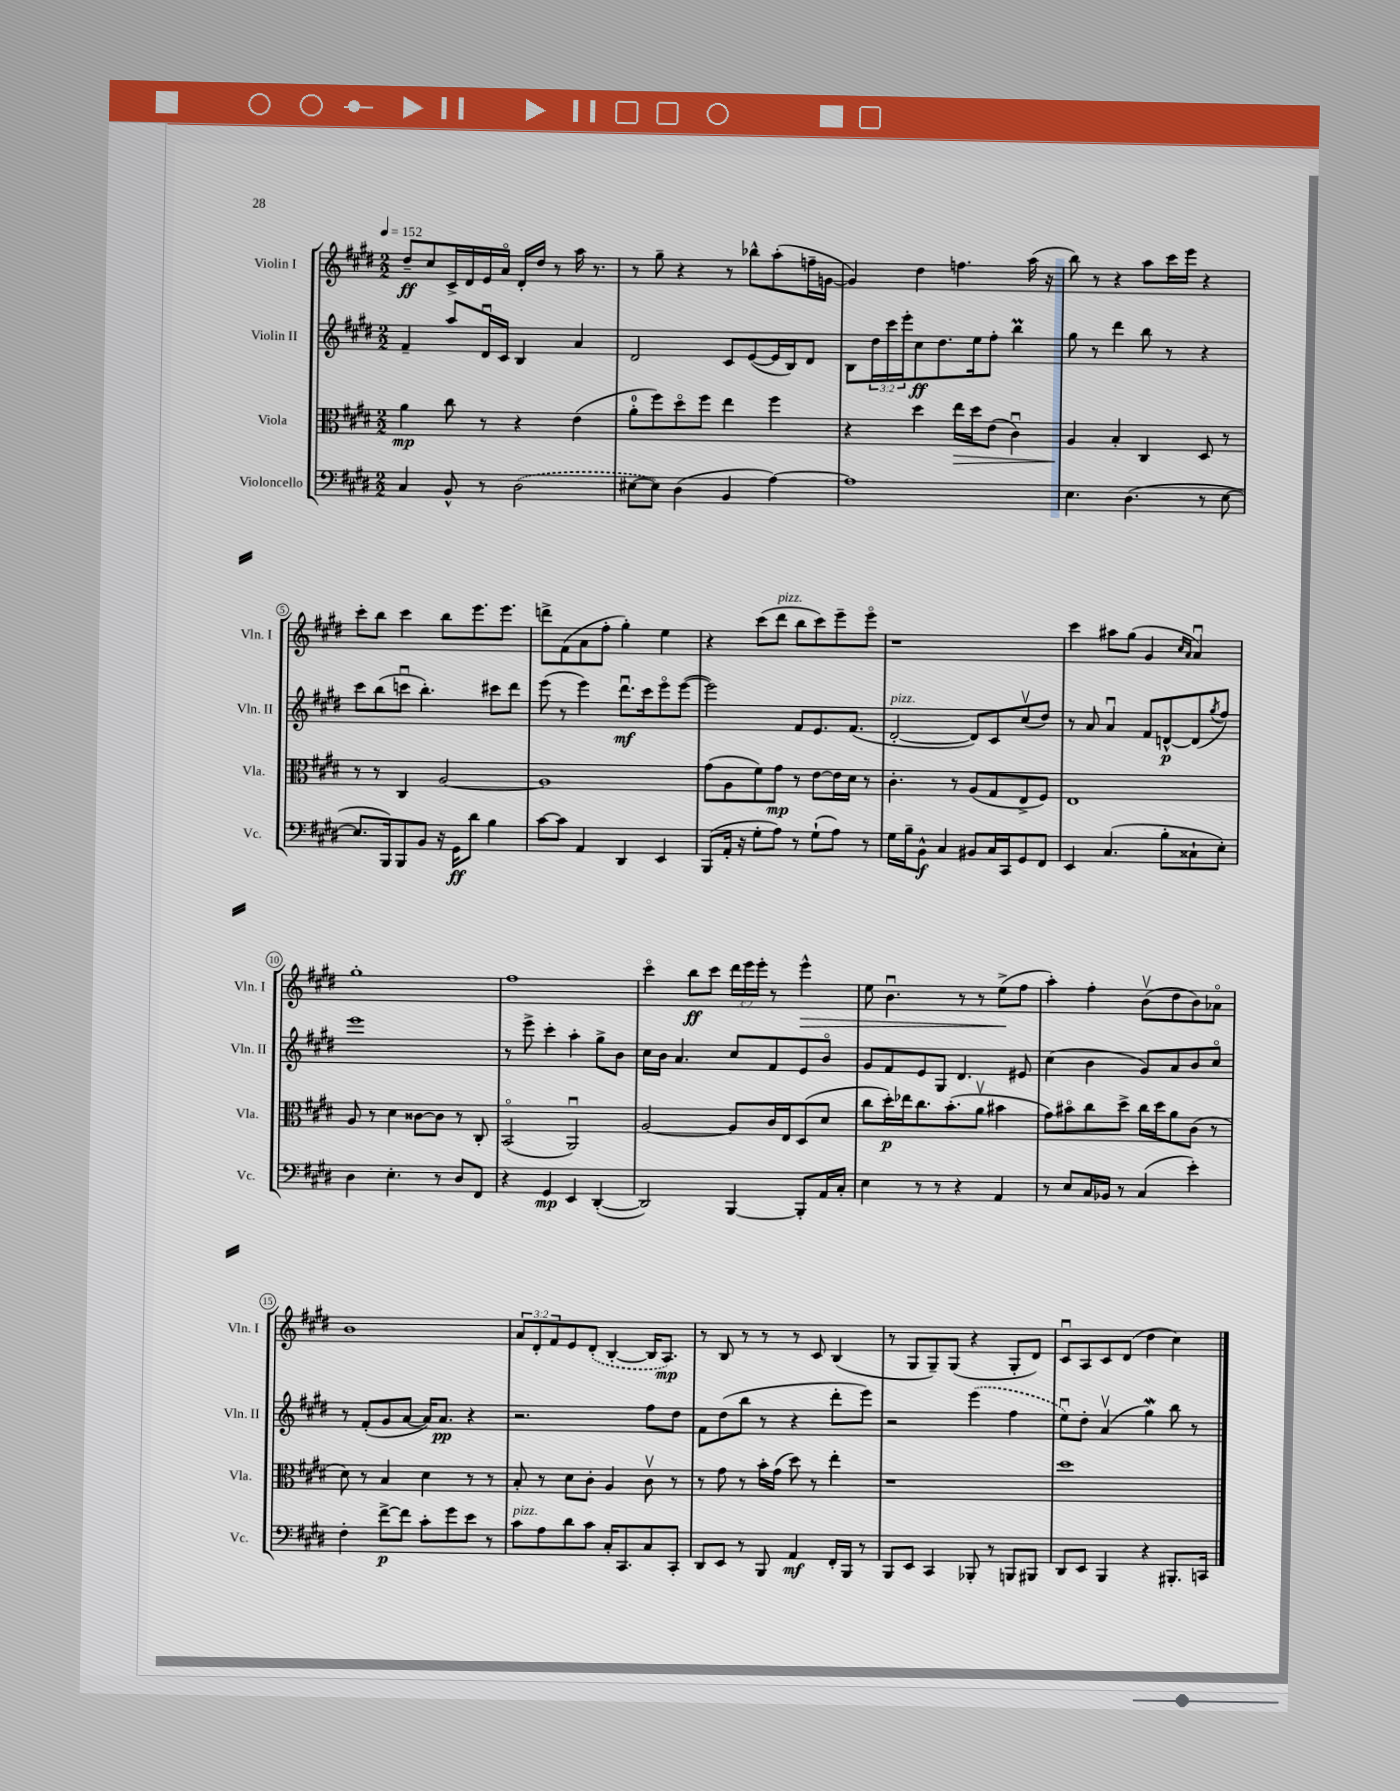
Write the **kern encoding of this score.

**kern	**dynam	**kern	**dynam	**kern	**dynam	**kern	**dynam
*part4	*part4	*part3	*part3	*part2	*part2	*part1	*part1
*staff4	*staff4	*staff3	*staff3	*staff2	*staff2	*staff1	*staff1
*I"Violoncello	*	*I"Viola	*	*I"Violin II	*	*I"Violin I	*
*I'Vc.	*	*I'Vla.	*	*I'Vln. II	*	*I'Vln. I	*
*clefF4	*	*clefC3	*	*clefG2	*	*clefG2	*
*k[f#c#g#d#]	*	*k[f#c#g#d#]	*	*k[f#c#g#d#]	*	*k[f#c#g#d#]	*
*M2/2	*	*M2/2	*	*M2/2	*	*M2/2	*
*MM152	*	*MM152	*	*MM152	*	*MM152	*
=1	=1	=1	=1	=1	=1	=1	=1
4C#/	.	4a\	mp	4f#~/	.	8dd#~/L	ff
.	.	.	.	.	.	8cc#/	.
8BB^^/	.	8cc#\	.	8aa/L	.	16c#^/L	.
.	.	.	.	.	.	16d#/	.
8r	.	8r	.	16d#u/L	.	16e/	.
.	.	.	.	16c#/JJ	.	16a/JJ	.
(2D#\	.	4r	.	4B/	.	16d#'/LL	.
.	.	.	.	.	.	16dd#/JJ	.
.	.	.	.	.	.	8r	.
.	.	(4e\	.	4a/	.	16aa\	.
.	.	.	.	.	.	8.r	.
=2	=2	=2	=2	=2	=2	=2	=2
[8E#X\L	.	8a'\L	.	2d#/	.	8r	.
8E#\J])	.	8ff#\)	.	.	.	8gg#~\	.
(4D#\	.	8dd#\	.	.	.	4r	.
.	.	8ff#\J	.	.	.	.	.
4BB/	.	4ee\	.	8c#/L	.	8r	.
.	.	.	.	([8e/	.	8bb-X^^\L	.
[4A\)	.	4ff#\	.	16e/L]	.	(8aa'\	.
.	.	.	.	16B/J)	.	.	.
.	.	.	.	8d#/J	.	16ffn~\L	.
.	.	.	.	.	.	[16gn\JJ	.
=3	=3	=3	=3	=3	=3	=3	=3
1A]	.	4r	.	8B\L	.	4g/])	.
.	.	.	.	24dd#\L	.	.	.
.	.	.	.	24ccc#\	.	.	.
.	.	.	.	24eee'\J	.	.	.
.	.	4dd#\	.	8cc#\	ff	4dd#\	.
.	.	.	.	8.dd#\	.	.	.
!	!	!	!LO:HP:b	!	!	!	!
.	.	16ee\LL	>	.	.	4.ffn\	.
.	.	16dd#\J	.	16ee\k	.	.	.
.	.	(8e\J	.	8ff#'\J	.	.	.
.	.	4c#u\)	.	4bbM\	.	.	.
.	.	.	.	.	.	(16aa\	.
.	.	.	.	.	.	16r	.
=4	=4	=4	=4	=4	=4	=4	=4
4.E\	.	4A/	.	8gg#\	.	8bb\)	.
.	.	.	.	8r	.	8r	.
.	.	4B'/	]	4ddd#\	.	4r	.
(4.D#\	.	.	.	.	.	.	.
.	.	4C#/	.	8bb\	.	8aa\L	.
.	.	.	.	8r	.	16ccc#\L	.
.	.	.	.	.	.	16eee\JJ	.
8r	.	8D#/	.	4r	.	4r	.
[8E\	.	8r	.	.	.	.	.
!!LO:LB:g=z
=5	=5	=5	=5	=5	=5	=5	=5
8.E/L]	.	8r	.	8ccc#\L	.	8ccc#'\L	.
.	.	8r	.	(8bb\	.	8bb\J	.
16BBB/k)	.	.	.	.	.	.	.
8BBB/	.	4C#/	.	8cccnu\J	.	4ccc#\	.
8BB/J	.	.	.	4.bb'\)	.	.	.
16r	.	[2A/	.	.	.	8bb\L	.
16GG#\KL	ff	.	.	.	.	.	.
8d#\J	.	.	.	.	.	8.eee\	.
4B\	.	.	.	8ccc#X\L	.	.	.
.	.	.	.	.	.	8.eee\J	.
.	.	.	.	8ddd#\J	.	.	.
=6	=6	=6	=6	=6	=6	=6	=6
[8c#\L	.	1A]	.	(8eee\	.	8dddn^\L	.
8c#\J]	.	.	.	8r	.	(8f#\	.
4AA/	.	.	.	4eee\)	.	8a\	.
.	.	.	.	.	.	8ff#'\J	.
4DD#/	.	.	.	8.ddd#u\L	mf	4gg#'\)	.
.	.	.	.	16ccc#\k	.	.	.
4EE/	.	.	.	8eee\	.	4ee\	.
.	.	.	.	([8eee\J	.	.	.
=7	=7	=7	=7	=7	=7	=7	=7
(8BBB/L	.	(8g#\L	.	2eee\])	.	4r	.
16AA'/Jk	.	8A\	.	.	.	.	.
16r	.	.	.	.	.	.	.
8G#'\L	.	8f#\)	.	.	.	(8ccc#\L	.
!	!	!	!	!	!	!LO:TX:a:i:t=pizz.	!
8A\J)	.	8g#\J	mp	.	.	8ddd#\J	.
8r	.	8r	.	8f#/L	.	8bb\L	.
(8G#`\L	.	[8e\L	.	8.e/	.	8ccc#\)	.
8A\J)	.	16e\L]	.	.	.	8eee~\	.
.	.	16d#\JJ	.	(8.f#/J	.	.	.
8r	.	8r	.	.	.	8eee\J	.
=8	=8	=8	=8	=8	=8	=8	=8
!	!	!	!	!LO:TX:a:i:t=pizz.	!	!	!
16G#\LL	.	4.c#'\	.	[2d#'/	.	1r	.
16B~\J	.	.	.	.	.	.	.
8BB^^\J	f	.	.	.	.	.	.
4C#/	.	.	.	.	.	.	.
.	.	8r	.	.	.	.	.
8BB#X/L	.	(8A/L	.	8d#/L])	.	.	.
16C#/L	.	8G#/	.	8c#/	.	.	.
16CC#/J	.	.	.	.	.	.	.
8GG#/	.	8E^/	.	(8cc#v/	.	.	.
8FF#/J	.	8F#/J)	.	8dd#/J)	.	.	.
=9	=9	=9	=9	=9	=9	=9	=9
4EE/	.	1E	.	8r	.	4ccc#\	.
.	.	.	.	8a/	.	.	.
(4.C#/	.	.	.	4au/	.	8aa#X\L	.
.	.	.	.	.	.	(8gg#\J	.
.	.	.	.	8f#/L	.	4g#/	.
8B'\L	.	.	.	[8dn^^/	p	.	.
.	.	.	.	.	.	16qqcc#/LL	.
.	.	.	.	.	.	16qqa/JJ	.
8C##X`\	.	.	.	(8d/]	.	4au/)	.
.	.	.	.	8qgg#/	.	.	.
8E'\J)	.	.	.	8ff#/J)	.	.	.
!!LO:LB:g=z
=10	=10	=10	=10	=10	=10	=10	=10
4D#\	.	8A/	.	1eee	.	1gg#'	.
.	.	8r	.	.	.	.	.
4.E'\	.	4d#\	.	.	.	.	.
.	.	[8c##X\L	.	.	.	.	.
8r	.	8c##\J]	.	.	.	.	.
8D#/L	.	8r	.	.	.	.	.
8FF#/J	.	8C#'/	.	.	.	.	.
=11	=11	=11	=11	=11	=11	=11	=11
4r	.	(2BB/	.	8r	.	1ff#	.
.	.	.	.	8eee^\	.	.	.
4GG#/	mp	.	.	4ccc#'\	.	.	.
4EE/	.	2AAu/)	.	4aa'\	.	.	.
([4DD#'/	.	.	.	8gg#^\L	.	.	.
.	.	.	.	8b\J	.	.	.
=12	=12	=12	=12	=12	=12	=12	=12
2DD#/])	.	[2A/	.	16cc#\LL	.	4ccc#\	.
.	.	.	.	16b\JJ	.	.	.
.	.	.	.	4.a/	.	.	.
.	.	.	.	.	.	8bb\L	ff
.	.	.	.	.	.	8ccc#\J	.
[4BBB/	.	8A/L]	.	8cc#/L	.	24ddd#\LL	.
.	.	.	.	.	.	24eee\	.
.	.	.	.	.	.	24eee'\JJ	.
.	.	16c#/L	.	8f#/	.	8r	.
.	.	16E/J	.	.	.	.	.
!	!	!	!	!	!	!	!LO:HP:b
8BBB'/L]	.	(8D#/	.	8e/	.	4eee^^\	>
16AA/L	.	8d#/J	.	8b/J	.	.	.
16C#'/JJ	.	.	.	.	.	.	.
=13	=13	=13	=13	=13	=13	=13	=13
4E\	.	8cc#\L	.	8g#/L	.	8ee\	.
.	.	16dd#'\L)	p	8f#/	.	4.bu\	.
.	.	16ee-X\J	.	.	.	.	.
8r	.	8.cc#\	.	8e/	.	.	.
8r	.	.	.	8G#/J	.	.	.
.	.	(8.b'\	.	.	.	.	.
4r	.	.	.	4.d#/	.	8r	.
.	.	8av\J	.	.	.	8r	.
4AA/	.	4b#X\	.	.	.	(8ee^\L	.
.	.	.	.	8e#X/	.	8ff#\J	]
=14	=14	=14	=14	=14	=14	=14	=14
8r	.	8g#\L)	.	(4cc#\	.	4aa'\)	.
8E/L	.	8b#X\	.	.	.	.	.
16C#/L	.	8cc#\	.	4b\	.	4ff#'\	.
16BB-X/JJ	.	.	.	.	.	.	.
8r	.	8dd#^\J	.	.	.	.	.
(4C#/	.	16cc#\LL	.	8g#/L)	.	(8bv\L	.
.	.	16dd#\J	.	.	.	.	.
.	.	8a\	.	8a/	.	8dd#\	.
4e'\)	.	(8c#\J	.	8b/	.	8b\)	.
.	.	8r	.	8cc#/J	.	8a-X\J	.
!!LO:LB:g=z
=15	=15	=15	=15	=15	=15	=15	=15
4F#'\	.	8d#\)	.	8r	.	1b	.
.	.	8r	.	(8f#'/L	.	.	.
[8f#^\L	p	4B/	.	8g#/	.	.	.
8f#\J]	.	.	.	[8a/J	.	.	.
8c#'\L	.	4d#\	.	16a/KL])	.	.	.
.	.	.	.	8.a/J	pp	.	.
8g#\	.	.	.	.	.	.	.
8e\J	.	8r	.	4r	.	.	.
8r	.	8r	.	.	.	.	.
=16	=16	=16	=16	=16	=16	=16	=16
!LO:TX:a:i:t=pizz.	!	!	!	!	!	!	!
8c#\L	.	8B'/	.	2.r	.	12a/L	.
.	.	.	.	.	.	12d#'/	.
8A\	.	8r	.	.	.	.	.
.	.	.	.	.	.	12f#/	.
8d#\	.	8d#\L	.	.	.	8e/	.
8c#\J	.	8c#'\J	.	.	.	(8d#'/J	.
16C#'/KL	.	4A/	.	.	.	[4B'/	.
8.CC#/	.	.	.	.	.	.	.
8C#/	.	8c#v\	.	8ff#\L	.	16B/KL]	.
.	.	.	.	.	.	8.A/J)	mp
8CC#'/J	.	8r	.	8dd#\J	.	.	.
=17	=17	=17	=17	=17	=17	=17	=17
8DD#/L	.	8r	.	8f#\L	.	8r	.
8EE/J	.	8g#\	.	(8dd#\	.	8B/	.
8r	.	8r	.	8bb\J	.	8r	.
8BBB/	.	16b'\LL	.	8r	.	8r	.
.	.	(16g#\JJ	.	.	.	.	.
4AA/	mf	8dd#\)	.	4r	.	8r	.
.	.	8r	.	.	.	8c#/	.
16FF#'/LL	.	4ee'\	.	8ddd#'\L	.	(4B/	.
16BBB/JJ	.	.	.	.	.	.	.
8r	.	.	.	8eee\J)	.	.	.
=18	=18	=18	=18	=18	=18	=18	=18
8BBB/L	.	1r	.	2r	.	8r	.
8EE/J	.	.	.	.	.	8G#/L	.
4CC#/	.	.	.	.	.	8G#~/)	.
.	.	.	.	.	.	(8G#/J	.
8BBB-X'/	.	.	.	(4eee\	.	4r	.
8r	.	.	.	.	.	.	.
8BBBn/L	.	.	.	4ff#\	.	8G#'/L	.
8BBB#X/J	.	.	.	.	.	8d#/J)	.
=19	=19	=19	=19	=19	=19	=19	=19
8DD#/L	.	1dd#	.	8eeu\L)	.	8c#u/L	.
8EE/J	.	.	.	8dd#'\J	.	8A/	.
4BBB/	.	.	.	(4av/	.	8c#/	.
.	.	.	.	.	.	(8d#/J	.
4r	.	.	.	4gg#W\)	.	4dd#\	.
8.BBB#X'/L	.	.	.	8bb\	.	4cc#\)	.
.	.	.	.	8r	.	.	.
16CCn/Jk	.	.	.	.	.	.	.
==	==	==	==	==	==	==	==
*-	*-	*-	*-	*-	*-	*-	*-
